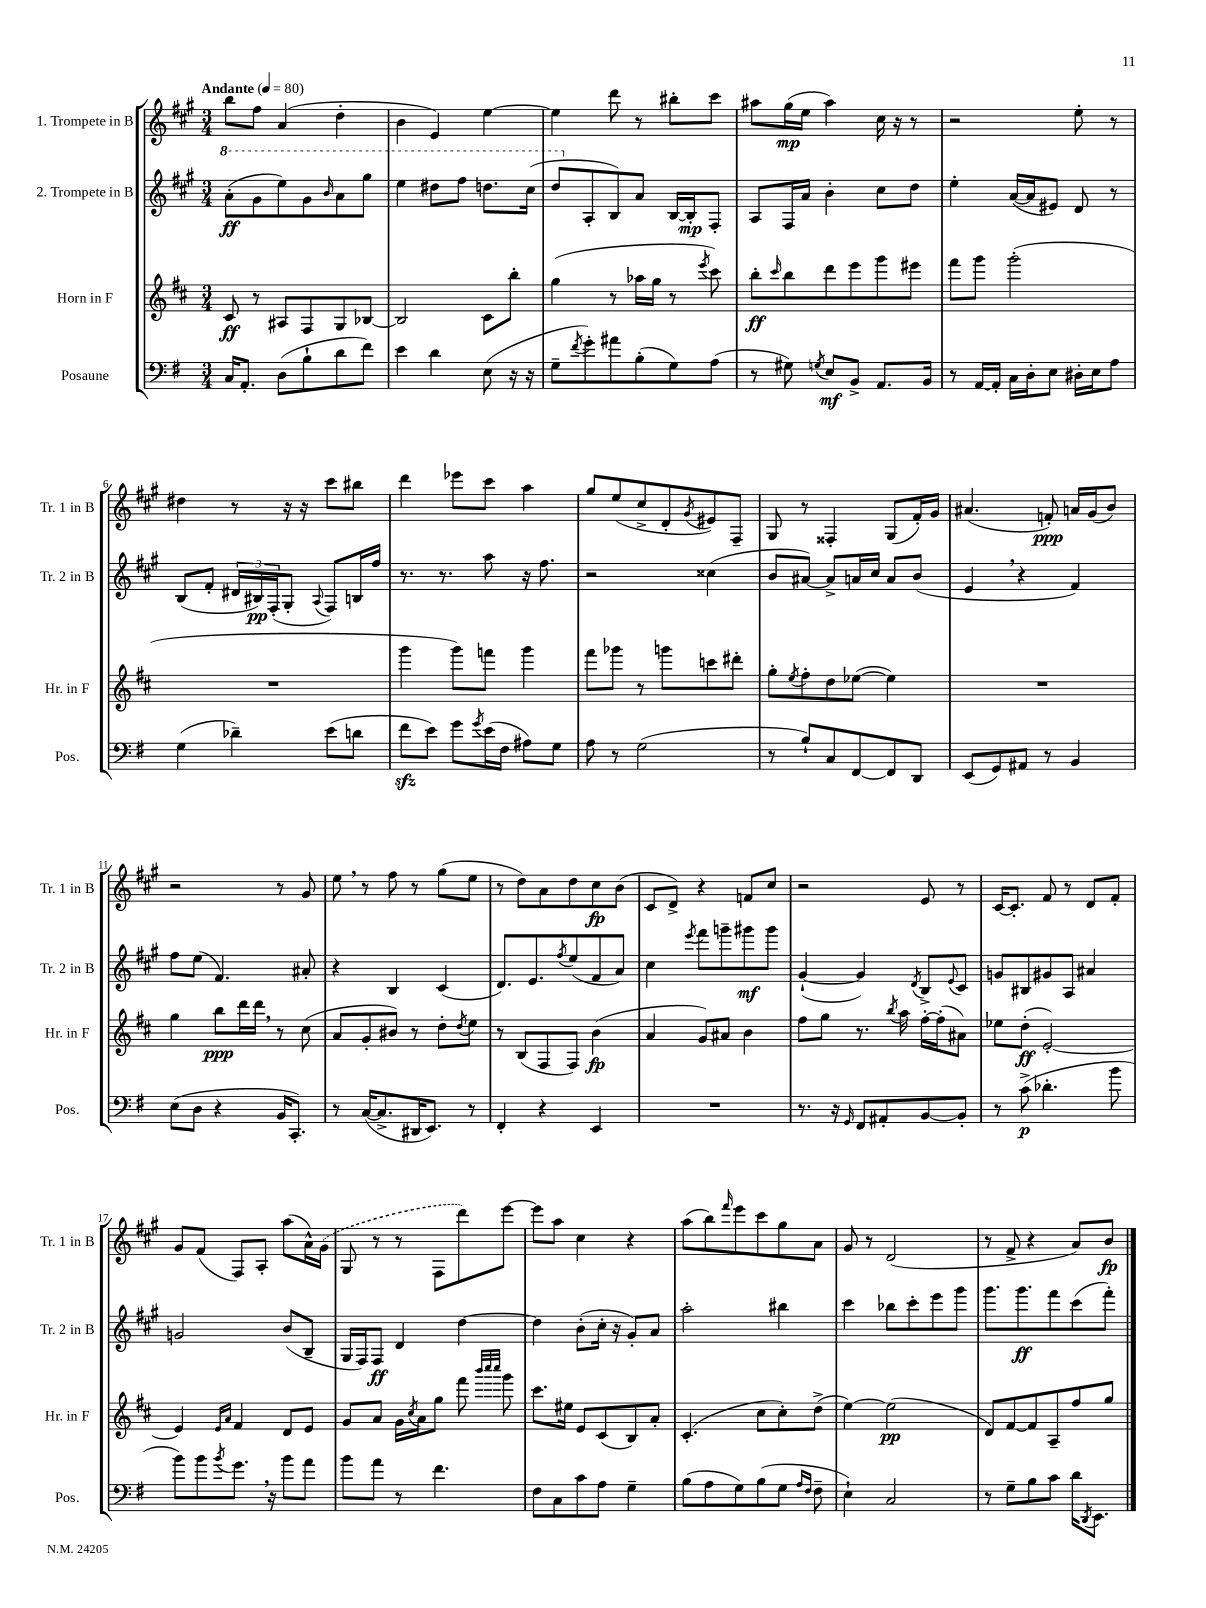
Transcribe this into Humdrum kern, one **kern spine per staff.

**kern	**kern	**kern	**kern
*staff4	*staff3	*staff2	*staff1
*clefF4	*clefG2	*clefG2	*clefG2
*k[f#]	*k[f#c#]	*k[f#c#g#]	*k[f#c#g#]
*M3/4	*M3/4	*M3/4	*M3/4
*MM80	*MM80	*MM80	*MM80
16C/LK	8c#/	(8aa'\L	8bb\L
8.AA'/J	.	.	.
.	8r	8gg#\	8ff#\J
(8D\L	8A#/L	8eee\)	(4a/
8B`\	8F#/	8gg#\	.
.	.	16qqbb/	.
8d\	8G/	8aa\	4dd'\
8f#\J)	[8B-/J	8ggg#\J	.
=	=	=	=
4e\	2B-/]	4eee\	4b\
4d\	.	8ddd#\L	4e/)
.	.	8fff#\J	.
(8E\	8c#\L	8.ddd\L	[4ee\
16r	8bb'\J	.	.
16r	.	(16ccc#\Jk	.
=	=	=	=
8G~\L	(4gg\	8ddd/L	4ee\]
8qf#/	.	.	.
8g'\)	.	8A'/	.
8a#\	8r	8B/)	8ddd\
(8B'\	16aa-\LL	8a/J	8r
.	16gg\JJ	.	.
8G\)	8r	[16B/LL	8bb#'\L
.	.	16B'/]J	.
.	8qeee/	.	.
(8A\J	8ccc#\)	8F#'/J	8ccc#\J
=	=	=	=
8r	8bb'\L	8A/L	8aa#\L
.	16qqccc#/	.	.
8G#\)	8bb\	16F#/L	(16gg#\L
.	.	16a/JJ	16ee\JJ
8qG/	.	.	.
8E/L	8ddd\	4b'\	4aa#\)
8BB^/J	8eee\	.	.
8.AA/L	8ggg\	8cc#\L	16cc#\
.	.	.	16r
.	8eee#\J	8dd\J	8r
16BB/Jk	.	.	.
=	=	=	=
8r	8fff#\L	4ee'\	2r
[16AA/LL	8ggg\J	.	.
16AA'/]JJ	.	.	.
16C\LL	(2ggg'\	([16a/LL	.
16D'\J	.	16a/]J	.
8E\J	.	8e#/J)	.
16D#'\LL	.	8d/	8ee'\
16E\J	.	.	.
8A\J	.	8r	8r
=	=	=	=
(4G\	2.r	(8B/L	4dd#\
.	.	8f#'/J	.
4d-~\)	.	24d#/LL	8r
.	.	24B#/)	.
.	.	(24F#'/J	.
.	.	8G#'/J	16r
.	.	.	16r
.	.	8qqA/	.
(8e\L	.	8F#/L)	8ccc#\L
8d\J	.	16B/L	8bb#\J
.	.	16ff#/JJ	.
=	=	=	=
8f#\L	4ggg\	8.r	4ddd\
8e\J)	.	.	.
.	.	8.r	.
8g\L	8ggg\L)	.	8eee-\L
8qg/	.	.	.
(16e\L	8fff\J	8aa\	8ccc#\J
16F#\JJ	.	.	.
8A#\L)	4ggg\	16r	4aa\
.	.	8.ff#\	.
8G\J	.	.	.
=	=	=	=
8A\	8fff#\L	2r	8gg#/L
8r	8ggg-\J	.	(8ee/
(2G\	8r	.	8cc#^/
.	8ggg\L	.	8d'/
.	.	.	8qg#/
.	8ccc\	(4cc##\	8e#/)
.	8ddd#'\J	.	8F#~/J
=	=	=	=
8r	8gg'\L	8b/L	8G#/
.	8qee/	.	.
8B`/L)	8ff#'\	[8a#/J)	8r
8C/	8dd\	8a#^/]L	4F##'/
[8FF#/	([8ee-\J	16a/L	.
.	.	16cc#/JJ	.
8FF#/]	4ee-\])	8a/L	(8G#/L
8DD/J	.	(8b/J	16f#'/L)
.	.	.	16g#/JJ
=	=	=	=
(8EE/L	2.r	4e/	(4.a#/
8GG/)	.	.	.
8AA#/J	.	4r	.
8r	.	.	8f'/)
4BB/	.	4f#/)	16a/LL
.	.	.	(16g#/J
.	.	.	8b/J)
=	=	=	=
(8E\L	4gg\	8ff#\L	2r
8D\J	.	(8ee\J	.
4r	8bb\L	4.f#/)	.
.	16ddd\L	.	.
.	16ddd\JJ	.	.
16BB/LK	8r	.	8r
8.CC'/J)	.	.	.
.	(8cc#\	8a#'/	8g#/
=	=	=	=
8r	8a/L	4r	8ee\
([16C/LK	8g'/	.	8r
8.C^/]	.	.	.
.	8b#/J)	4B/	8ff#\
16DD#/K	8r	.	8r
8.EE/J)	.	.	.
.	8dd'\L	(4c#/	(8gg#\L
.	8qdd/	.	.
8r	8ee\J	.	8ee\J
=	=	=	=
4FF#'/	8r	8.d/L)	8r
.	(8B/L	.	8dd\L)
.	.	8.e/	.
4r	8F#/	.	8a\
.	.	8qff#/	.
.	8F#/J)	(8ee/	8dd\
4EE/	(4b\	8f#/	8cc#\
.	.	8a/J)	(8b\J
=	=	=	=
2.r	4a/	4cc#\	8c#/L
.	.	.	8d^/J)
.	.	8qeee/	.
.	8g/L)	8fff#\L	4r
.	8a#/J	8ggg~\	.
.	4b\	8ggg#\	8f/L
.	.	8ggg#\J	8cc#/J
=	=	=	=
8.r	8ff#\L	([4g#`/	2r
.	8gg\J	.	.
16r	.	.	.
16qqGG/	.	.	.
8FF#/L	8.r	4g#/])	.
8AA#'/	.	.	.
.	8qbb/	.	.
.	16aa\	.	.
.	.	8qd/	.
[8BB/	[16ff#'\LL	8B^/L	8e/
.	(16ff#'\]J	.	.
.	.	8qqe/	.
8BB'/]J	8a#\J)	8c#/J	8r
=	=	=	=
8r	8ee-\L	8g/L	[16c#/LK
.	.	.	8.c#'/]J
(8c^\	(8dd'\J	8B#/	.
4.d-'\	[2e'/)	8g#/	8f#/
.	.	8A/J	8r
.	.	4a#/	8d/L
8b\	.	.	8f#'/J
=	=	=	=
8b\L)	4e/]	2g/	8g#/L
8b\	.	.	(8f#/J
.	16qqe/LL	.	.
8qb/	16qqa/JJ	.	.
8.g\J	4f#/	.	8F#/L)
.	.	.	8A'/J
16r	.	.	.
8b\L	8d/L	(8b/L	(8aa\L
8a\J	8e/J	8B~/J	16a^^\L)
.	.	.	(16g#\JJ
=	=	=	=
8b\L	8g/L	16G#/LL	8G#/
.	.	16F#/J)	.
8a\J	8a/J	8F#/J	8r
8r	16g\LL	4d/	8r
.	8qcc#/	.	.
.	16a\J	.	.
4.f#\	8gg\J	.	8F#\L
.	8fff#\	[4dd\	8ddd\)
.	32qqbbb/LLL	.	.
.	32qqcccc#/	.	.
.	32qqcccc#/JJJ	.	.
.	8ggg\	.	[8eee\J
=	=	=	=
8F#\L	8.ccc#\L	4dd\]	8eee\]L
8C\	.	.	8aa\J
.	16ee#\Jk	.	.
8c\	8e/L	(8b'\L	4cc#\
8A\J	(8c#/	16cc#'\Jk	.
.	.	16r	.
4G~\	8B/)	8g#'/L)	4r
.	8a'/J	8a/J	.
=	=	=	=
(8B\L	(4.c#'/	2aa'\	(8aa\L
8A\	.	.	8bb\)
.	.	.	16qqfff#/
8G\)	.	.	8eee\
(8B\	8cc#\L	.	8ccc#\
8G\J	8cc#'\)	4bb#\	8gg#\
16qqA/LL	.	.	.
16qqF#/JJ	.	.	.
8F#~\	(8dd^\J	.	8a\J
=	=	=	=
4E`\)	[4ee\)	4ccc#\	8g#/
.	.	.	8r
2C/	(2ee\]	8bb-\L	(2d/
.	.	8ccc#'\	.
.	.	8eee\	.
.	.	8ggg#\J	.
=	=	=	=
8r	8d/L)	8.ggg#\L	8r
8G~\L	[8f#/	.	8f#^/
.	.	8.ggg#\	.
8B\	8f#/]	.	4r
8c\J	8A~/	8fff#\	.
16d\LK	8ff#/	(8ccc#\	8a/L)
8qDD/	.	.	.
8.EE\J	.	.	.
.	8gg/J	8fff#'\J)	8b/J
==	==	==	==
*-	*-	*-	*-
